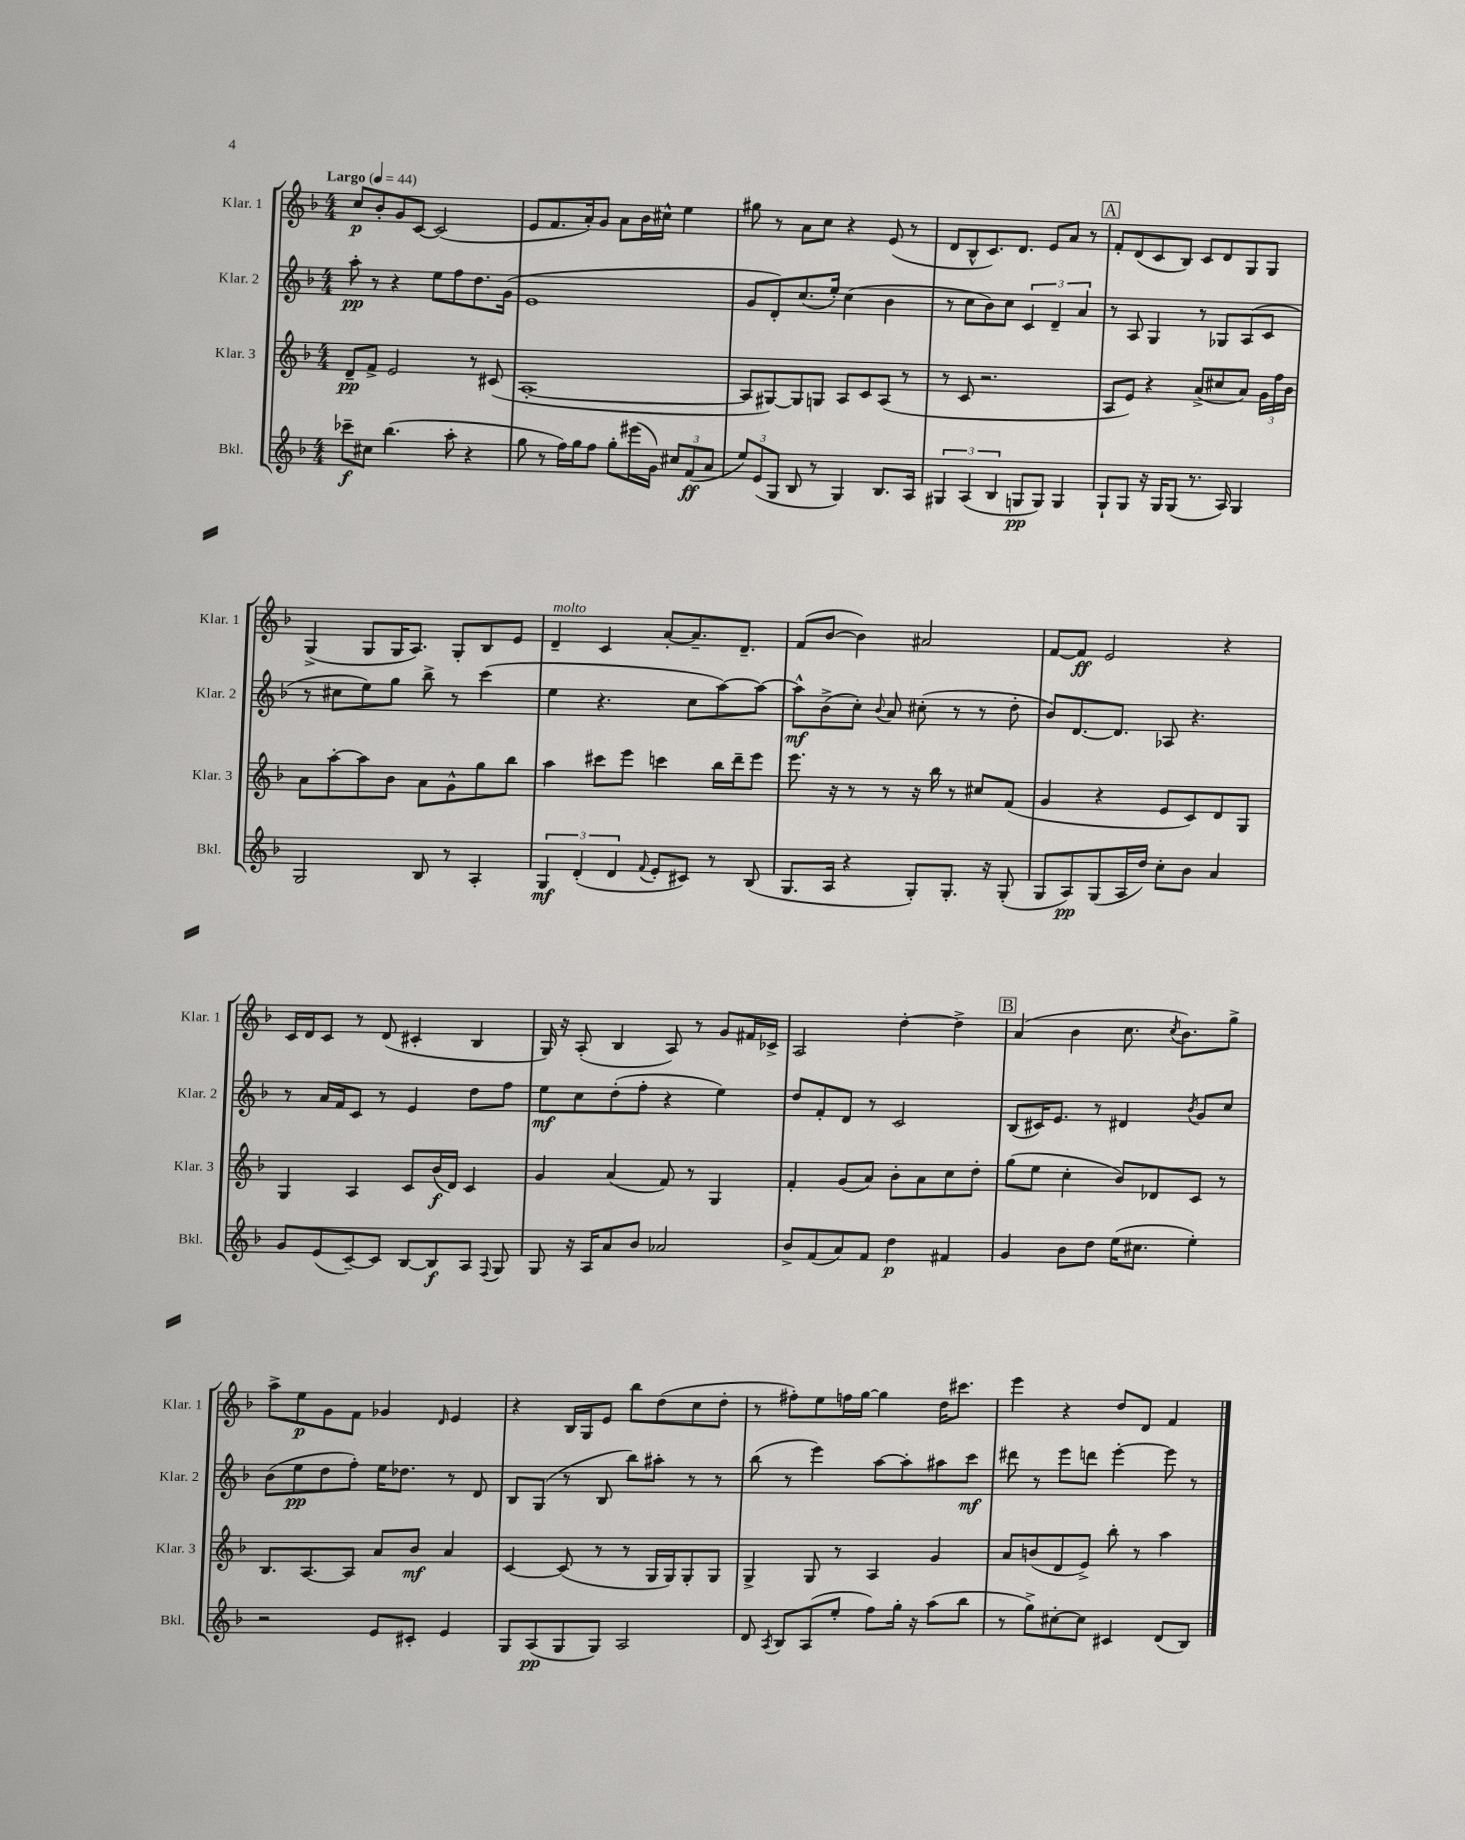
<<
\new StaffGroup <<
\new Staff = "s0" \with { instrumentName = "Klar. 1" shortInstrumentName = "Klar. 1" } {
    \clef treble \key f \major \numericTimeSignature \time 4/4 \tempo "Largo" 4 = 44
    \autoBeamOff c''8[\p bes'8-. g'8 c'8]~ c'2( |
    e'8[ f'8. a'16-.) g'8] a'8[ bes'16 cis''16]-^ e''4 |
    gis''8 r8 a'8[ c''8] r4 e'8( r8 |
    d'8[ bes8-^ c'8.) d'8.] e'8[ a'8] r8 |
    \mark \markup { \box "A" } f'8[-. d'8( c'8 bes8]) c'8[ d'8 g8 g8] |
    g4->( g8[ g16 a8.]) g8[-. bes8 e'8] |
    d'4--^\markup { \italic "molto" } c'4 a'8[~-. a'8.-- d'8.]-- |
    f'8[( bes'8]~ bes'4) ais'2 |
    f'8[~ f'8]\ff e'2 r4 |
    c'16[ d'16 c'8] r8 d'8( cis'4-. bes4 |
    g16) r16 a8-.( bes4 a8) r8 g'8[ fis'16 ces'16]-> |
    a2 d''4~-. d''4-> |
    \mark \markup { \box "B" } a'4( bes'4 c''8. \acciaccatura { c''8 } bes'8.[) g''8]-> |
    a''8[-> e''8\p g'8 f'8] ges'4 \grace { d'16 } e'4 |
    r4 bes16[ g16 e'8] bes''8[ d''8( c''8 d''8]-. |
    r8 fis''8[-.) e''8 f''16 g''16]~ g''4 d''16[ cis'''8.] |
    e'''4 r4 d''8[ d'8] f'4 \bar "|." |
}
\new Staff = "s1" \with { instrumentName = "Klar. 2" shortInstrumentName = "Klar. 2" } {
    \clef treble \key f \major \numericTimeSignature \time 4/4
    \autoBeamOff a''8-.\pp r8 r4 e''8[ f''8 d''8. g'16]( |
    e'1 |
    g'8[ d'8-.) c''8.( e''16]-.) c''4( bes'4 |
    r8 c''8[ bes'8) c''8] \tuplet 3/2 { c'4 d'4-- a'4 } |
    \mark \markup { \box "A" } r8 a8 g4 r8 ges8[ a8( c'8] |
    r8 cis''8[ e''8) g''8] bes''8-> r8 c'''4( |
    e''4 r4. c''8[ a''8~) a''8]~ |
    a''8[-^\mf bes'8->( c''8]-.) \appoggiatura { bes'8 } a'8 cis''8-.( r8 r8 d''8-. |
    bes'8[) d'8.~ d'8.] aes8 r4. |
    r8 a'16[ f'16 c'8] r8 e'4 d''8[ f''8] |
    e''8[\mf c''8 d''8-.( f''8]-. r4 e''4) |
    d''8[ f'8-. d'8] r8 c'2 |
    \mark \markup { \box "B" } bes8[( cis'16) e'8.] r8 dis'4 \acciaccatura { bes'8 } g'8[ c''8] |
    bes'8[( e''8\pp d''8 f''8]-.) e''16[ des''8.] r8 d'8 |
    bes8[ g8]( r8 bes8 bes''8[) ais''8]-. r8 r8 |
    bes''8( r8 e'''4) a''8[~ a''8-. ais''8 c'''8]\mf |
    dis'''8 r8 e'''8[ d'''8] e'''4~-. e'''8 r8 \bar "|." |
}
\new Staff = "s2" \with { instrumentName = "Klar. 3" shortInstrumentName = "Klar. 3" } {
    \clef treble \key f \major \numericTimeSignature \time 4/4
    \autoBeamOff d'8[--\pp f'8]-> e'2 r8 cis'8( |
    a1~-. |
    a8[ gis8~) gis8 g8] a8[ c'8 a8]( r8 |
    r8 c'8 r2. |
    \mark \markup { \box "A" } a8[ e'8]) r4 a'8[->( cis''8 a'8]) \tuplet 3/2 { g'16[ f''16 bes'16] } |
    a'8[ a''8~-. a''8 bes'8] a'8[ g'8-^ g''8 bes''8] |
    a''4 cis'''8[ e'''8] c'''4 bes''16[ d'''16-- e'''8] |
    e'''8. r16 r8 r8 r16 bes''16 r8 cis''8[ f'8]( |
    g'4 r4 e'8[ c'8) d'8 g8] |
    g4 a4 c'8[ bes'16\f( d'16]) c'4 |
    g'4 a'4( f'8) r8 g4 |
    f'4-. g'8[( a'8]) bes'8[-. a'8 c''8 d''8]-. |
    \mark \markup { \box "B" } g''8[( e''8] c''4-. bes'8[) des'8 c'8] r8 |
    bes8.[ a8.~ a8] a'8[ bes'8]\mf a'4 |
    c'4~ c'8( r8 r8 g16[ g16) g8-. g8] |
    g4-> g8 r8 a4 g'4 |
    a'8[ b'8( d'8 e'8]->) bes''8-. r8 a''4 \bar "|." |
}
\new Staff = "s3" \with { instrumentName = "Bkl." shortInstrumentName = "Bkl." } {
    \clef treble \key f \major \numericTimeSignature \time 4/4
    \autoBeamOff ces'''8[--\f cis''8] bes''4.( a''8-. r4 |
    g''8 r8 f''16[) g''16 f''8] g''8[-. eis'''16( g'16]) \tuplet 3/2 { cis''8[ f'8\ff( a'8] } |
    \tuplet 3/2 { e''8[) e'8( g8] } bes8 r8 g4) bes8.[ a16] |
    \tuplet 3/2 { gis4 a4( bes4 } g8[\pp g8]) g4 |
    \mark \markup { \box "A" } g8[-! g8] r16 g16[ g8]( r8. a16) g4 |
    g2 bes8 r8 a4-. |
    \tuplet 3/2 { g4\mf d'4-.( d'4 } \appoggiatura { f'8 } e'8[-. cis'8]) r8 bes8( |
    g8.[ a16] r4 g8[-.) g8.]-. r16 g8-.( |
    g8[ a8\pp) g8( a16 d''16]) c''8[-. bes'8] a'4 |
    g'8[ e'8( c'8~--) c'8] bes8[~ bes8\f a8] \appoggiatura { f8 } g8 |
    g8 r16 a16[ a'8 bes'8] aes'2 |
    bes'8[-> f'8( a'8) f'8] d''4\p fis'4 |
    \mark \markup { \box "B" } g'4 bes'8[ d''8] e''16[( cis''8.] e''4-.) |
    r2 e'8[ cis'8]-. e'4 |
    g8[ a8\pp( g8 g8]) a2 |
    d'8 \acciaccatura { a8 } bes8[ a8( e''8]-. f''8[) g''16]-. r16 a''8[( bes''8] |
    r8 g''8[->) cis''8~-. cis''8] cis'4 d'8[( bes8]) \bar "|." |
}
>>
>>
\layout { \context { \Score \remove "Bar_number_engraver" } }
